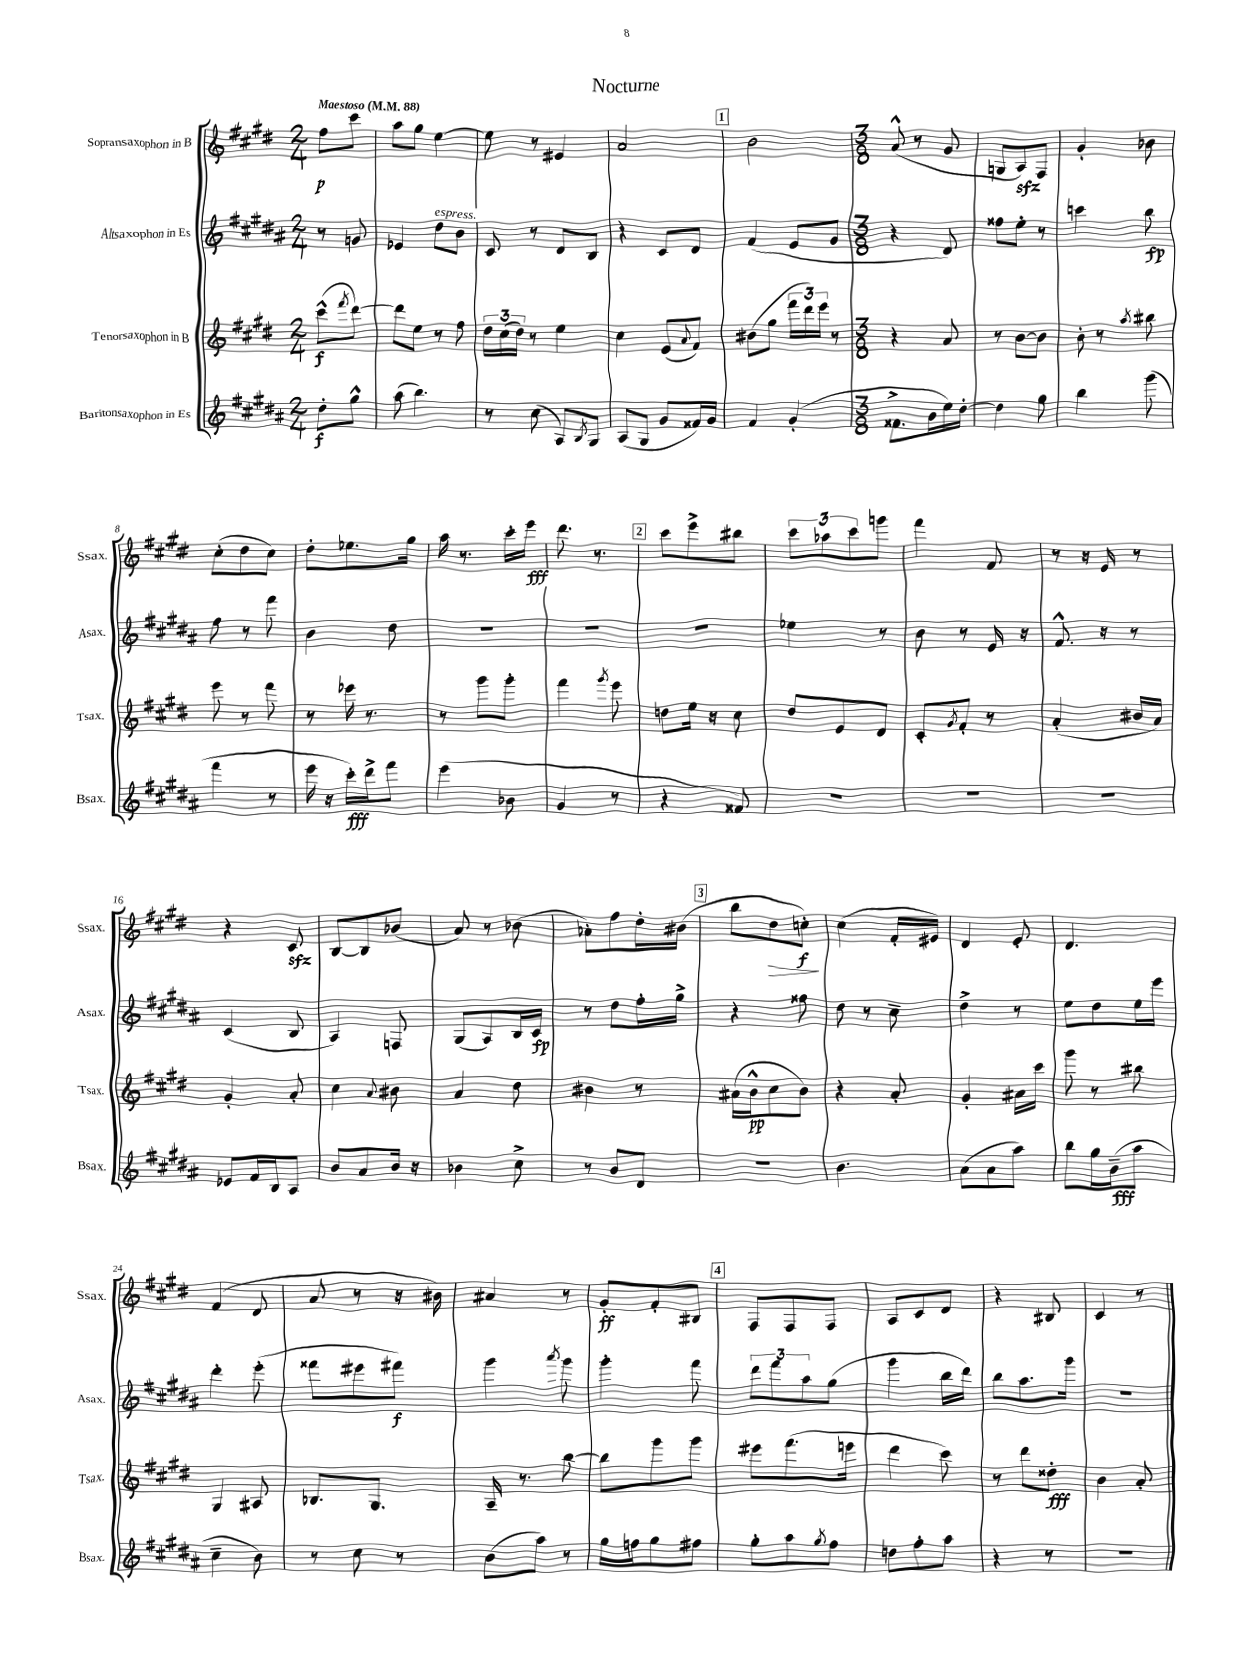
\header { title = "Nocturne" }
<<
\new StaffGroup <<
\new Staff = "s0" \with { instrumentName = "Sopransaxophon in B" shortInstrumentName = "Ssax." } {
    \clef treble \key e \major \numericTimeSignature \time 2/4 \partial 4 \tempo "Maestoso" 4 = 88
    fis''8\p cis'''8 |
    a''8 gis''8 e''4~ |
    e''8 r8 eis'4 |
    a'2 |
    \mark \markup { \box "1" } b'2 |
    \numericTimeSignature \time 3/8 a'8-^( r8 gis'8 |
    g8 a8\sfz) fis8 |
    gis'4-. bes'8 |
    cis''8-.( dis''8 cis''8) |
    dis''8-. ees''8. gis''16 |
    a''16 r8. cis'''16-. e'''16\fff |
    dis'''8. r8. |
    \mark \markup { \box "2" } cis'''8 e'''8-> bis''8 |
    \tuplet 3/2 { cis'''8 aes''8 cis'''8 } g'''8 |
    fis'''4 fis'8 |
    r8 r16 e'16 r8 |
    r4 cis'8\sfz |
    b8~ b8 bes'8( |
    a'8) r8 bes'8( |
    aes'8-.) fis''8 dis''16-. bis'16( |
    \mark \markup { \box "3" } b''8 dis''8\> c''8-.\f\!) |
    cis''4( fis'16-. eis'16) |
    dis'4 e'8-. |
    dis'4. |
    fis'4( dis'8 |
    a'8 r8 r16 bis'16) |
    ais'4 r8 |
    gis'8-.\ff fis'8-. bis8 |
    \mark \markup { \box "4" } fis8 fis8 fis8 |
    a8 cis'8 dis'8 |
    r4 bis8 |
    cis'4 r8 \bar "|." |
}
\new Staff = "s1" \with { instrumentName = "Altsaxophon in Es" shortInstrumentName = "Asax." } {
    \clef treble \key b \major \numericTimeSignature \time 2/4 \partial 4
    r8 g'8 |
    ees'4 dis''8^\markup { \italic "espress." } b'8 |
    cis'8 r8 dis'8 b8 |
    r4 cis'8 dis'8 |
    \mark \markup { \box "1" } fis'4( e'8 gis'8 |
    \numericTimeSignature \time 3/8 r4 dis'8) |
    fisis''8 e''8-. r8 |
    c'''4 b''8\fp |
    fis''8 r8 fis'''8 |
    b'4 dis''8 |
    R4. |
    R4. |
    \mark \markup { \box "2" } R4. |
    ees''4 r8 |
    b'8 r8 e'16 r16 |
    fis'8.-^ r16 r8 |
    cis'4( b8 |
    ais4) f8 |
    gis8( ais8) b16 cis'16\fp |
    r8 dis''8 fis''16-. gis''16-> |
    \mark \markup { \box "3" } r4 fisis''8 |
    dis''8 r8 cis''8-- |
    dis''4-> r8 |
    e''8 dis''8 e''16 e'''16 |
    dis'''4-. e'''8-.( |
    fisis'''8 eis'''8 fis'''8\f) |
    gis'''4 \acciaccatura { ais'''8 } gis'''8 |
    gis'''4-. fis'''8 |
    \mark \markup { \box "4" } \tuplet 3/2 { dis'''8 fis'''8 ais''8 } gis''8( |
    gis'''4 b''16 dis'''16) |
    b''8 ais''8. gis'''16 |
    R4. \bar "|." |
}
\new Staff = "s2" \with { instrumentName = "Tenorsaxophon in B" shortInstrumentName = "Tsax." } {
    \clef treble \key e \major \numericTimeSignature \time 2/4 \partial 4
    cis'''8-^\f( \acciaccatura { fis'''8 } dis'''8~) |
    dis'''8 e''8 r8 fis''8 |
    \tuplet 3/2 { dis''16 cis''16( dis''16) } r8 e''4 |
    cis''4 e'8( \appoggiatura { a'8 } fis'8) |
    \mark \markup { \box "1" } bis'8( gis''8 \tuplet 3/2 { fis'''16 dis'''16) e'''16 } r8 |
    \numericTimeSignature \time 3/8 r4 a'8 |
    r8 b'8~ b'8 |
    b'8-. r8 \acciaccatura { a''8 } bis''8 |
    e'''8 r8 fis'''8 |
    r8 ees'''16 r8. |
    r8 gis'''8 gis'''8-. |
    fis'''4 \acciaccatura { gis'''8 } e'''8 |
    \mark \markup { \box "2" } d''8 e''16 r16 cis''8 |
    dis''8 e'8 dis'8 |
    cis'8-. \acciaccatura { gis'8 } fis'8-. r8 |
    a'4-.( bis'16 a'16) |
    gis'4-. a'8-. |
    cis''4 \appoggiatura { a'8 } bis'8 |
    a'4 dis''8 |
    bis'4 r8 |
    \mark \markup { \box "3" } ais'16( b'16-^\pp cis''8 b'8) |
    r4 a'8-. |
    gis'4-. ais'16 cis'''16 |
    gis'''8 r8 bis''8 |
    gis4 ais8 |
    bes8. gis8. |
    a16-- r8. b''8~ |
    b''8 gis'''8 gis'''8 |
    \mark \markup { \box "4" } eis'''8 fis'''8.( e'''16 |
    dis'''4 cis'''8) |
    r8 dis'''8 disis''8-.\fff |
    b'4 a'8-. \bar "|." |
}
\new Staff = "s3" \with { instrumentName = "Baritonsaxophon in Es" shortInstrumentName = "Bsax." } {
    \clef treble \key b \major \numericTimeSignature \time 2/4 \partial 4
    dis''8-.\f gis''8-^ |
    ais''8( b''4.) |
    r8 cis''8( ais8) \acciaccatura { b8 } gis8 |
    ais8( gis8 gis'8 fisis'16) gis'16 |
    \mark \markup { \box "1" } fis'4 gis'4-.( |
    \numericTimeSignature \time 3/8 fisis'8.-> b'16 e''16) dis''16~-. |
    dis''4 gis''8 |
    b''4 gis'''8( |
    fis'''4 r8 |
    e'''16 r16 cis'''16-.\fff) dis'''16-> fis'''8 |
    e'''4( bes'8 |
    gis'4 r8 |
    \mark \markup { \box "2" } r4 fisis'8) |
    R4. |
    R4. |
    R4. |
    ees'8 fis'16 b16 ais8 |
    b'8 ais'8 b'16 r16 |
    bes'4 cis''8-> |
    r8 b'8 dis'8 |
    \mark \markup { \box "3" } R4. |
    b'4. |
    ais'8( ais'8 ais''8) |
    b''8 gis''16 b'16--\fff( ais''8 |
    cis''4-- b'8) |
    r8 cis''8 r8 |
    b'8( ais''8) r8 |
    gis''16 f''16 gis''8 fis''8 |
    \mark \markup { \box "4" } gis''8-. ais''8 \acciaccatura { gis''8 } fis''8 |
    d''8 fis''8-. ais''8 |
    r4 r8 |
    R4. \bar "|." |
}
>>
>>
